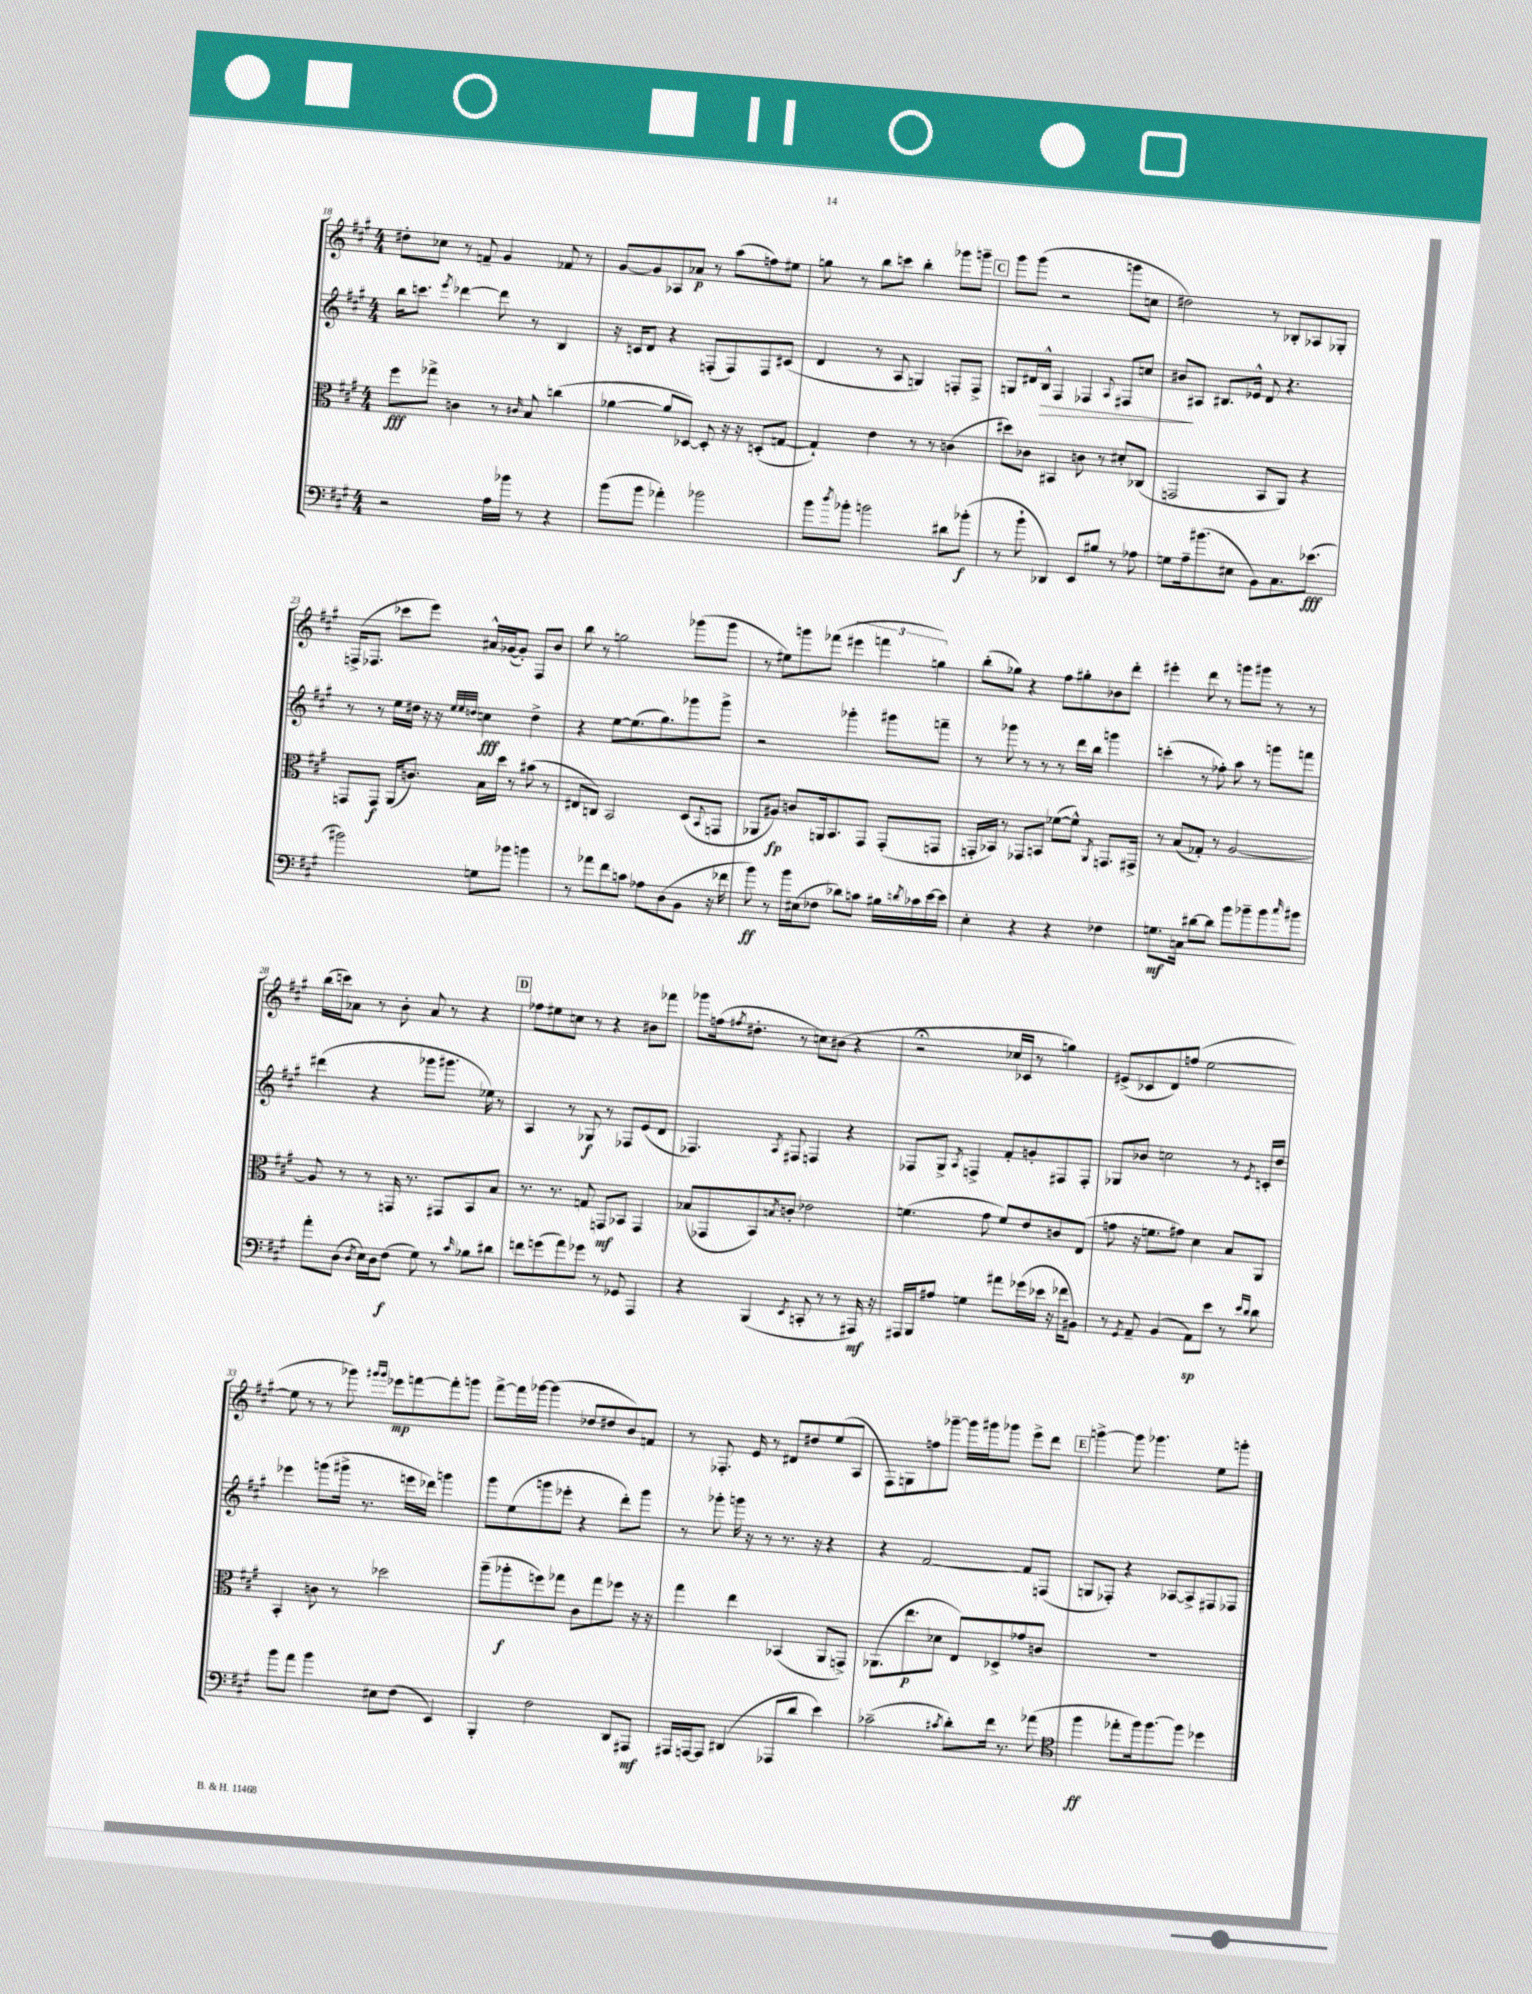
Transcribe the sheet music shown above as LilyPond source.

<<
\new StaffGroup <<
\new Staff = "s0" {
    \clef treble \key a \major \numericTimeSignature \time 4/4
    dis''8-. ces''8 r8 f'8-- gis'4 fes'8 r8 |
    gis'8~ gis'8 aes8 aes'8\p r8 a''8( f''8) eis''8 |
    g''8 r8 b''8 c'''8 b''4-. ges'''8 g'''8-- |
    \mark \markup { \box "C" } gis'''8 gis'''8( r2 g'''8 c''8 |
    dis''2) r8 bes8-. aes8 ges8-. |
    f16->( fes8. ces'''8 e'''8) ais'16-^ ges'16~( ges'8-.) fes8 b'8 |
    b''8 r8 g''2 ges'''8( ges'''8 |
    r8 eis''8) g'''8 fes'''8( \tuplet 3/2 { eis'''4 f'''4 g''4) } |
    b''8-.( ges''8) r4 fis''8 gis''8-. bes'8 d'''8-. |
    eis'''4-. d'''8 r8 g'''8 gis'''8 r8 r8 |
    b''16( c'''16) aes'8 r8 b'8-. aes'8 r8 r4 |
    \mark \markup { \box "D" } fes''8 eis''8 c''8 r8 r4 bis'8 fes'''8 |
    ges'''8 f''16( \acciaccatura { fis''8 } dis''8.-. r8 c''8) bis'8( r4 |
    r2\fermata ces''16 ces'16 r8 g''4) |
    eis'8->( ces'8 d'8) f''8( e''2~ |
    e''8 r8 r8 ges'''8) \grace { gis'''16 gis'''16 } ees'''8\mp f'''8~ f'''8-. g'''8 |
    fis'''8~-> fis'''16 ges'''16~ ges'''4( des''8 dis''8 b'8) f'8 |
    r8 fes8.-. e'16 r8 dis'8 dis''8 e''8( a8 |
    fis8) g8 f''8 ges'''8~-- ges'''16 gis'''16 ges'''8 e'''8-> d'''8 |
    \mark \markup { \box "E" } g'''4~-> g'''8 ges'''4. e''8 g'''8-. \bar "|." |
}
\new Staff = "s1" {
    \clef treble \key a \major \numericTimeSignature \time 4/4
    b''16 c'''8. \acciaccatura { e'''8 } des'''4~ des'''8 r8 b4 |
    r16 c'16 d'8 r4 f8-.( f8) f8 cis'8( |
    d'4 r8 a8 g4) f8-. f8-> |
    \mark \markup { \box "C" } g8 dis'16 b16-^\> fis4 fes4 \appoggiatura { a8 } fis8 c''8 |
    bis'8\! ais8 bis8. ees'16-^ d'8 r4. |
    r8 r8 e''16 dis''16 r16 r16 \grace { e''32 e''32 d''32 } c''4\fff d''4-> |
    r4 e''8~ e''8.( gis''8.) ges'''8 ges'''8-> |
    r2 ges'''4-. gis'''8 f'''8-- |
    r8 ges'''8 r8 r8 r8 d'''16 b''16 g'''4 |
    c'''4-.( r8 fes''8-.) a''8 r8 g'''8 f'''8 |
    dis'''4( r4 ges'''8 gis'''8. ees''16) r8 |
    \mark \markup { \box "D" } a4 r8 ges8\f r8 fes8 e'8( d'8 |
    fes4.) \acciaccatura { a8 } fis8 f4 r4 |
    fes8 gis8-> \acciaccatura { a8 } f4-> fis'8-. g'8-. fis8 fis8-. |
    ges8 bes'8 c''2 r8 \acciaccatura { e'8 } c'16-. d''16 |
    ees'''4 g'''8( gis'''16-> r8. e'''16 des'''16) g'''4 |
    gis'''8 e''8( g'''8 ees'''8-. r4 d'''8-.) g'''8 |
    r8 ges'''8-. g'''16 r16 r8 r8. r16 r4 |
    r4 fis'2~ fis'8 f8( |
    \mark \markup { \box "E" } g8 fes8-.) r4 aes8~ aes8-> fis8 fes8 \bar "|." |
}
\new Staff = "s2" {
    \clef alto \key a \major \numericTimeSignature \time 4/4
    fis''8\fff ges''8-> c'4 r8 \grace { cis'16 } b8 c''4( |
    aes'4~ aes'8 des8~) des8-. r16 r16 d8-.( g8~ |
    g4-!) e'4 r8 r8 c'4( |
    \mark \markup { \box "C" } dis''8) ces'8 bis,4 c'8 r8 dis'8-. ces8( |
    g,2 b,8 a,8) r4 |
    g,8 g,8\f a,16( c'8.) b16 d''16 r8 bis'8( r8 |
    eis8 c8) b,2 d8( \appoggiatura { b,8 } g,8 |
    aes,8 ais8\fp) c'8 a,16 b,8. gis,8 gis,8-.( g,8 |
    g,16-. bes,16) r8 ges,8 b,8 fes'8~( fes'8-^) \acciaccatura { a,8 } g,8. gis,16-> |
    r8 b8( ges8-.) r8 a2~ |
    a8 r8 r8 g,16 r8. gis,8 b,8 b8 |
    \mark \markup { \box "D" } r8. r8. g8 g,8\mf bes,8 g,4 |
    bes8( ges,8 b,8) \acciaccatura { b8 } c'8-. ees'2 |
    f'4.( gis'8 f'8) e'8 c'8 e8( |
    g'8 r16 f'8. gis'8) d'4 b8 a,8 |
    b,4-. c'8 r8 des''2 |
    a''8--( aes''8-.\f f''8) ges''8 cis'8 ges''8 fes''8 r16 r16 |
    gis''4 e''4 bes,4( a,8 g,8->) |
    aes,8.( e''8.\p des'8 e8) des8-> ges'8 c'8 |
    \mark \markup { \box "E" } R1 \bar "|." |
}
\new Staff = "s3" {
    \clef bass \key a \major \numericTimeSignature \time 4/4
    r2 a16 bes'16 r8 r4 |
    b'8( b'8 aes'4-.) bes'2 |
    b'8 \acciaccatura { d''8 } bes'8-. b'2 dis'8 bes'8-.\f( |
    \mark \markup { \box "C" } r8 b'8-! des,4) e,8 bis8 r8 aes8 |
    g8 a16-- bis'8.( eis8 b,8) cis8. ees'8.\fff( |
    bis'2) g8 bes'8 b'4 |
    r8 aes'8 fis'8 c'8 aes8 d8( b,8 r16 fes'16 |
    b'8\ff) r8 b'16 eis16( fes8 des'8) c'8 bis16 \acciaccatura { d'8 } ces'16 e'16~ e'16 |
    e4-. r4 r4 fes4 |
    g8.\mf c16 dis'8~ dis'8 b'8 bes'8-- bes'8 \grace { cis''16 } bis'8 |
    a'8-. d8( \acciaccatura { d8 } e16) d16 fis8\f( gis8) r8 \grace { cis'16 } bes8 dis'8 |
    \mark \markup { \box "D" } f'8 g'8( a'8) ges'8 r8 ges,8 a,,4 |
    r4 b,,4( \acciaccatura { e,8 } c,8-. r8 r8 ais,,16\mf) r16 |
    ais,,16 b,,16 ais8 g4 ais'8 ges'16( ees'16 r16 fes'16 bis,8) |
    r8 \acciaccatura { gis,8 } a,8-- b,4( a,8\sp) e'8 r8 \grace { e'16 d'16 } d'8 |
    b'8 a'8 b'4 eis8 fis8( e,4) |
    b,,4-. fis2 d,8 ais,,8\mf |
    ais,,16 a,,16~ a,,8 dis,4( aes,,8 d'8 e'4) |
    ces'2--( \acciaccatura { cis'8 } d'8-.) fis'16 r8. aes'8( |
    \mark \markup { \box "E" } \clef tenor fis''4\ff ees''8-. fis''16) fis''8.~ fis''8 des''4 \bar "|." |
}
>>
>>
\layout { \context { \Score currentBarNumber = #18 } }
